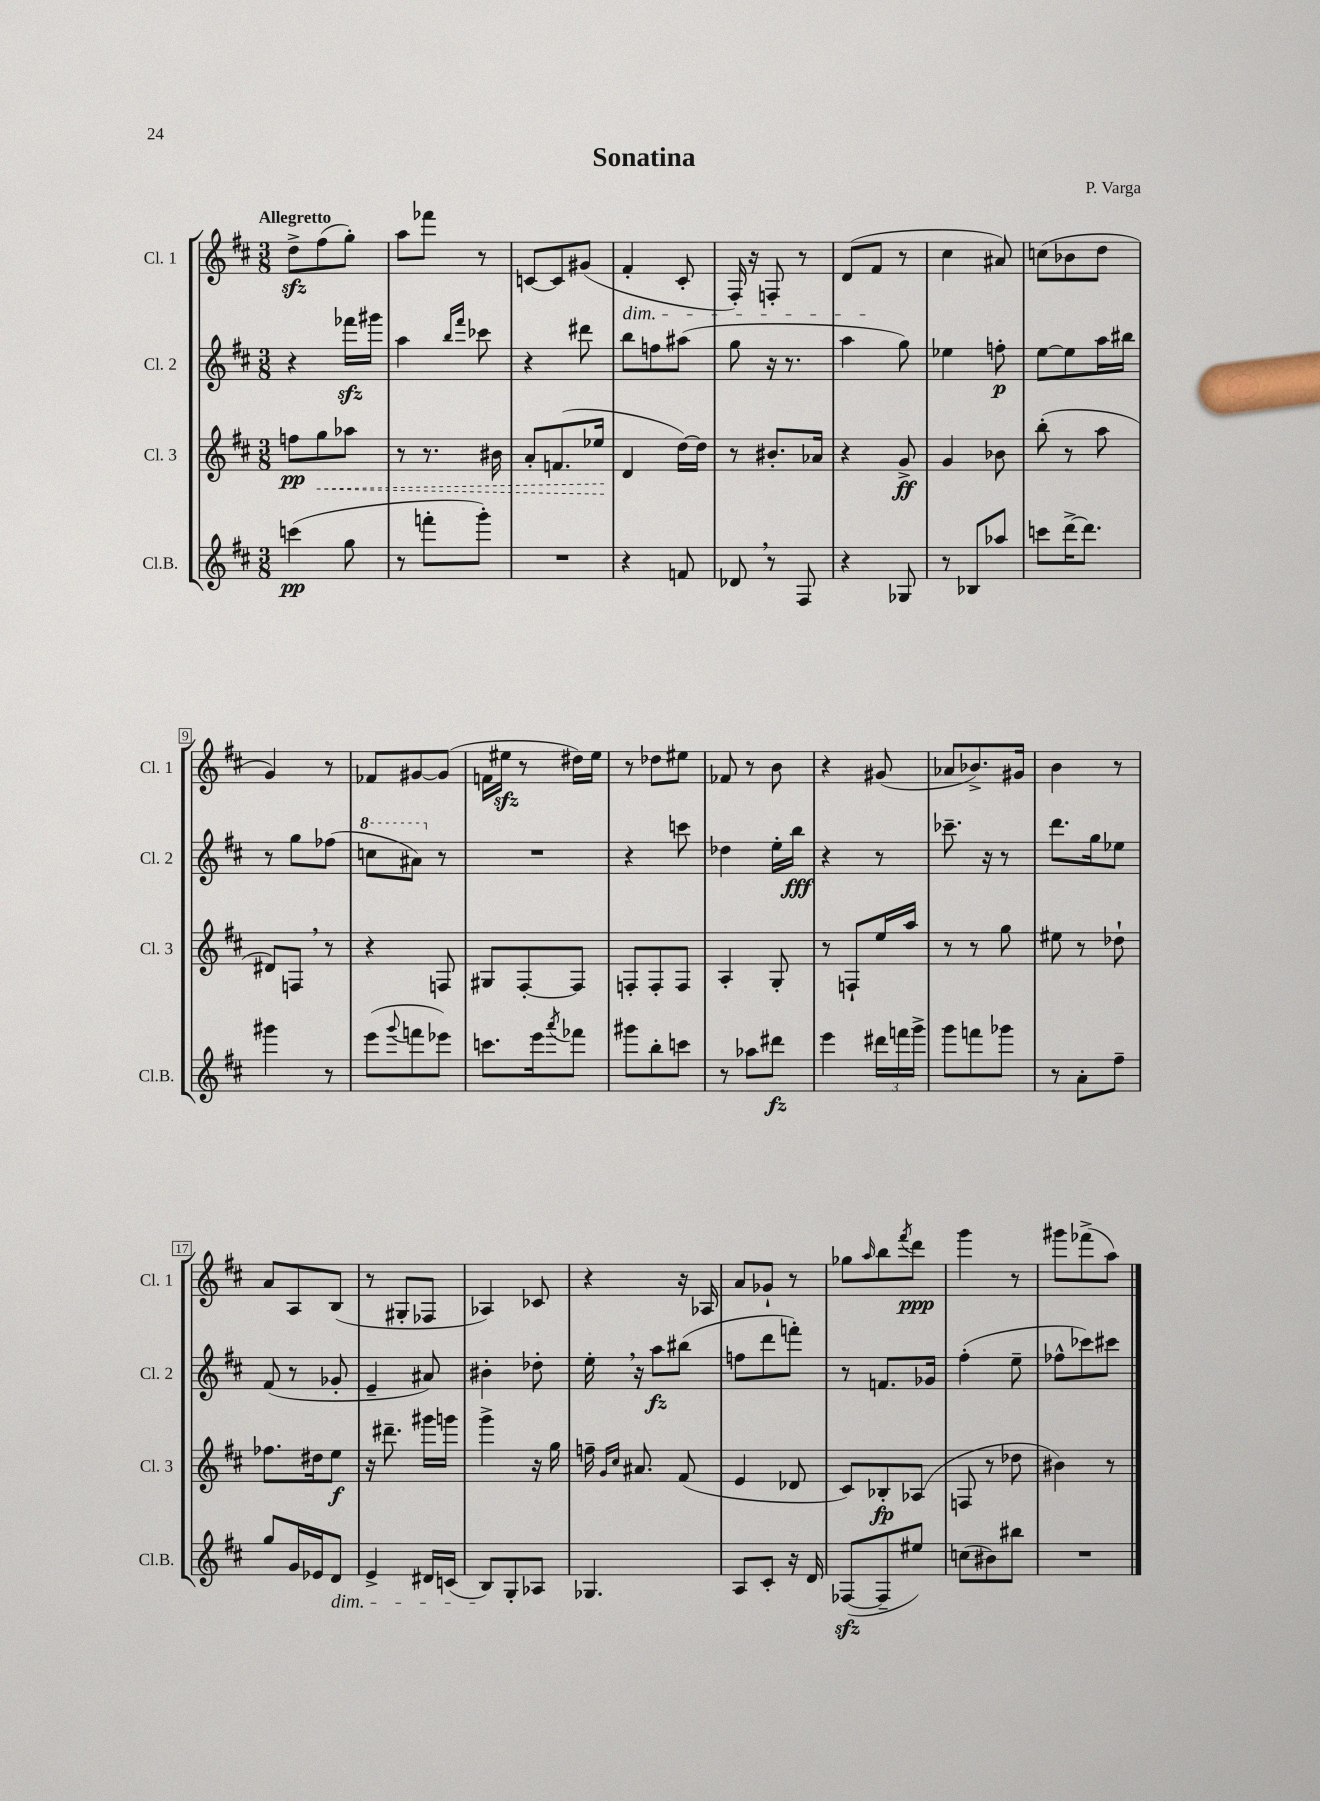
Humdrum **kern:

**kern	**dynam	**kern	**dynam	**kern	**dynam	**kern	**dynam
*part4	*part4	*part3	*part3	*part2	*part2	*part1	*part1
*staff4	*staff4	*staff3	*staff3	*staff2	*staff2	*staff1	*staff1
*I"Cl.B.	*	*I"Cl. 3	*	*I"Cl. 2	*	*I"Cl. 1	*
*I'Cl.B.	*	*I'Cl. 3	*	*I'Cl. 2	*	*I'Cl. 1	*
*clefG2	*	*clefG2	*	*clefG2	*	*clefG2	*
*k[f#c#]	*	*k[f#c#]	*	*k[f#c#]	*	*k[f#c#]	*
*M3/8	*	*M3/8	*	*M3/8	*	*M3/8	*
=1	=1	=1	=1	=1	=1	=1	=1
!	!	!	!	!	!	!LO:TX:a:B:t=Allegretto	!
(4cccn\	pp	8ffn\L	pp	4r	.	8ddzz^\L	.
!	!	!	!LO:HP:b	!	!	!	!
.	.	8gg\	<	.	.	(8ff#\	.
8gg\	.	8aa-X\J	.	16fff-Xzz\LL	.	8gg'\J)	.
.	.	.	.	16ggg#X\JJ	.	.	.
=2	=2	=2	=2	=2	=2	=2	=2
8r	.	8r	.	4aa\	.	8aa\L	.
8fffn'\L	.	8.r	.	.	.	8fff-X\J	.
.	.	.	.	16qqbb/LL	.	.	.
.	.	.	.	16qqfff#/JJ	.	.	.
8ggg'\J)	.	.	.	8ccc-X\	.	8r	.
.	.	16b#X\	.	.	.	.	.
=3	=3	=3	=3	=3	=3	=3	=3
4.r	.	8a'/L	.	4r	.	[8cn/L	.
.	.	(8.fn/	.	.	.	8c/]	.
.	.	.	.	8ddd#X\	.	(8g#X/J	.
.	.	16ee-X/Jk	.	.	.	.	.
.	.	.	[	.	.	.	.
=4	=4	=4	=4	=4	=4	=4	=4
!	!	!	!	!	!	!LO:TX:b:i:t=dim.	!
4r	.	4d/	.	8bb\L	.	4f#'/	.
.	.	.	.	8ffn\	.	.	.
8fn/	.	[16dd\LL)	.	(8aa#X\J	.	8c#'/	.
.	.	16dd\JJ]	.	.	.	.	.
=5	=5	=5	=5	=5	=5	=5	=5
8d-X,/	.	8r	.	8gg\	.	16F#'/)	.
.	.	.	.	.	.	16r	.
8r	.	8.b#X'/L	.	16r	.	8Fn'/	.
.	.	.	.	8.r	.	.	.
8F#/	.	.	.	.	.	8r	.
.	.	16a-X/Jk	.	.	.	.	.
=6	=6	=6	=6	=6	=6	=6	=6
4r	.	4r	.	4aa\	.	(8d/L	.
.	.	.	.	.	.	8f#/J	.
8G-X/	.	8g^/	ff	8gg\)	.	8r	.
=7	=7	=7	=7	=7	=7	=7	=7
8r	.	4g/	.	4ee-X\	.	4cc#\	.
8B-X/L	.	.	.	.	.	.	.
8aa-X/J	.	8b-X\	.	8ffn'\	p	8a#X/)	.
=8	=8	=8	=8	=8	=8	=8	=8
8cccn\L	.	(8bb'\	.	[8ee\L	.	(8ccn\L	.
[16ddd^\K	.	8r	.	8ee\]	.	8b-X\	.
8.ddd\J]	.	.	.	.	.	.	.
.	.	8aa\	.	16aa\L	.	8dd\J	.
.	.	.	.	16bb#X\JJ	.	.	.
!!LO:LB:g=z
=9	=9	=9	=9	=9	=9	=9	=9
4ggg#X\	.	8d#X/L)	.	8r	.	4g/)	.
.	.	8Fn,/J	.	8gg\L	.	.	.
8r	.	8r	.	(8ff-X\J	.	8r	.
=10	=10	=10	=10	=10	=10	=10	=10
*	*	*	*	*8va	*	*	*
(8eee\L	.	4r	.	8cccn\L	.	8f-X/L	.
8qqggg/	.	.	.	.	.	.	.
8fffn\	.	.	.	8aa#X\J)	.	[8g#X/	.
*	*	*	*	*X8va	*	*	*
8eee-X\J)	.	8Fn/	.	8r	.	(8g#/J]	.
=11	=11	=11	=11	=11	=11	=11	=11
8.cccn\L	.	8G#X/L	.	4.r	.	16fn\LL	.
.	.	.	.	.	.	16ee#Xzz\JJ	.
.	.	[8F#'/	.	.	.	8r	.
16eee\k	.	.	.	.	.	.	.
8qaaa/	.	.	.	.	.	.	.
8fff-X\J	.	8F#/J]	.	.	.	16dd#X\LL)	.
.	.	.	.	.	.	16ee#\JJ	.
=12	=12	=12	=12	=12	=12	=12	=12
8ggg#X\L	.	8Fn'/L	.	4r	.	8r	.
8bb'\	.	8F'/	.	.	.	8dd-X\L	.
8cccn\J	.	8F/J	.	8cccn\	.	8ee#X\J	.
=13	=13	=13	=13	=13	=13	=13	=13
8r	.	4A'/	.	4dd-X\	.	8f-X/	.
8aa-X\L	.	.	.	.	.	8r	.
8ddd#X\J	fz	8G'/	.	16ee'\LL	.	8b\	.
.	.	.	.	16bb\JJ	fff	.	.
=14	=14	=14	=14	=14	=14	=14	=14
4eee\	.	8r	.	4r	.	4r	.
.	.	8Fn`/L	.	.	.	.	.
24ddd#X\LL	.	16ee/L	.	8r	.	(8g#X/	.
24fffn\	.	.	.	.	.	.	.
.	.	16aa/JJ	.	.	.	.	.
24ggg^\JJ	.	.	.	.	.	.	.
=15	=15	=15	=15	=15	=15	=15	=15
8ggg\L	.	8r	.	8.ccc-X~\	.	8a-X/L	.
8fffn\	.	8r	.	.	.	8.b-X^/)	.
.	.	.	.	16r	.	.	.
8ggg-X\J	.	8gg\	.	8r	.	.	.
.	.	.	.	.	.	16g#X/Jk	.
=16	=16	=16	=16	=16	=16	=16	=16
8r	.	8ee#X\	.	8.ddd\L	.	4b\	.
8a'\L	.	8r	.	.	.	.	.
.	.	.	.	16gg\k	.	.	.
8ff#~\J	.	8dd-X`\	.	8ee-X\J	.	8r	.
!!LO:LB:g=z
=17	=17	=17	=17	=17	=17	=17	=17
8gg/L	.	8.ff-X\L	.	(8f#/	.	8a/L	.
16g/L	.	.	.	8r	.	8A/	.
16e-X/J	.	16dd#X\k	.	.	.	.	.
!LO:TX:b:i:t=dim.	!	!	!	!	!	!	!
8d/J	.	8ee\J	f	8g-X'/	.	(8B/J	.
=18	=18	=18	=18	=18	=18	=18	=18
4e^/	.	16r	.	4e~/	.	8r	.
.	.	8.ddd#X~\	.	.	.	.	.
.	.	.	.	.	.	8G#X'/L	.
16d#X/LL	.	16ggg#X\LL	.	8a#X/)	.	8F-X/J	.
(16cn/JJ	.	16gggn\JJ	.	.	.	.	.
=19	=19	=19	=19	=19	=19	=19	=19
8B/L)	.	4ggg^\	.	4b#X'\	.	4A-X/)	.
8G'/	.	.	.	.	.	.	.
8A-X/J	.	16r	.	8dd-X'\	.	8c-X/	.
.	.	16gg\	.	.	.	.	.
=20	=20	=20	=20	=20	=20	=20	=20
4.G-X/	.	16ffn~\	.	16ee',\	.	4r	.
.	.	16qqg/LL	.	.	.	.	.
.	.	16qqcc#/JJ	.	.	.	.	.
.	.	8.a#X/	.	16r	.	.	.
.	.	.	.	8aa\L	fz	.	.
.	.	(8f#/	.	(8bb#X\J	.	16r	.
.	.	.	.	.	.	16A-X/	.
=21	=21	=21	=21	=21	=21	=21	=21
8A/L	.	4e/	.	8ffn\L	.	8a/L	.
8c#'/J	.	.	.	8ddd\	.	8g-X`/J	.
16r	.	8d-X/	.	8fffn'\J)	.	8r	.
16d/	.	.	.	.	.	.	.
=22	=22	=22	=22	=22	=22	=22	=22
([8F-Xzz/L	.	8c#/L)	.	8r	.	8gg-X\L	.
.	.	.	.	.	.	16qqaa/	.
8F-~/]	.	8B-X'/	fp	8.fn/L	.	8bb\	.
.	.	.	.	.	.	8qfff#/	.
8ee#X/J)	.	(8A-X/J	.	.	.	8ddd\J	ppp
.	.	.	.	16g-X/Jk	.	.	.
=23	=23	=23	=23	=23	=23	=23	=23
(8ccn\L	.	8Fn/	.	(4ff#'\	.	4ggg\	.
8b#X\)	.	8r	.	.	.	.	.
8bb#X\J	.	8dd-X\	.	8ee~\	.	8r	.
=24	=24	=24	=24	=24	=24	=24	=24
4.r	.	4b#X\)	.	8ff-X^^\L	.	8ggg#X\L	.
.	.	.	.	8ccc-X\)	.	(8fff-X^\	.
.	.	8r	.	8ccc#X\J	.	8aa\J)	.
==	==	==	==	==	==	==	==
*-	*-	*-	*-	*-	*-	*-	*-
